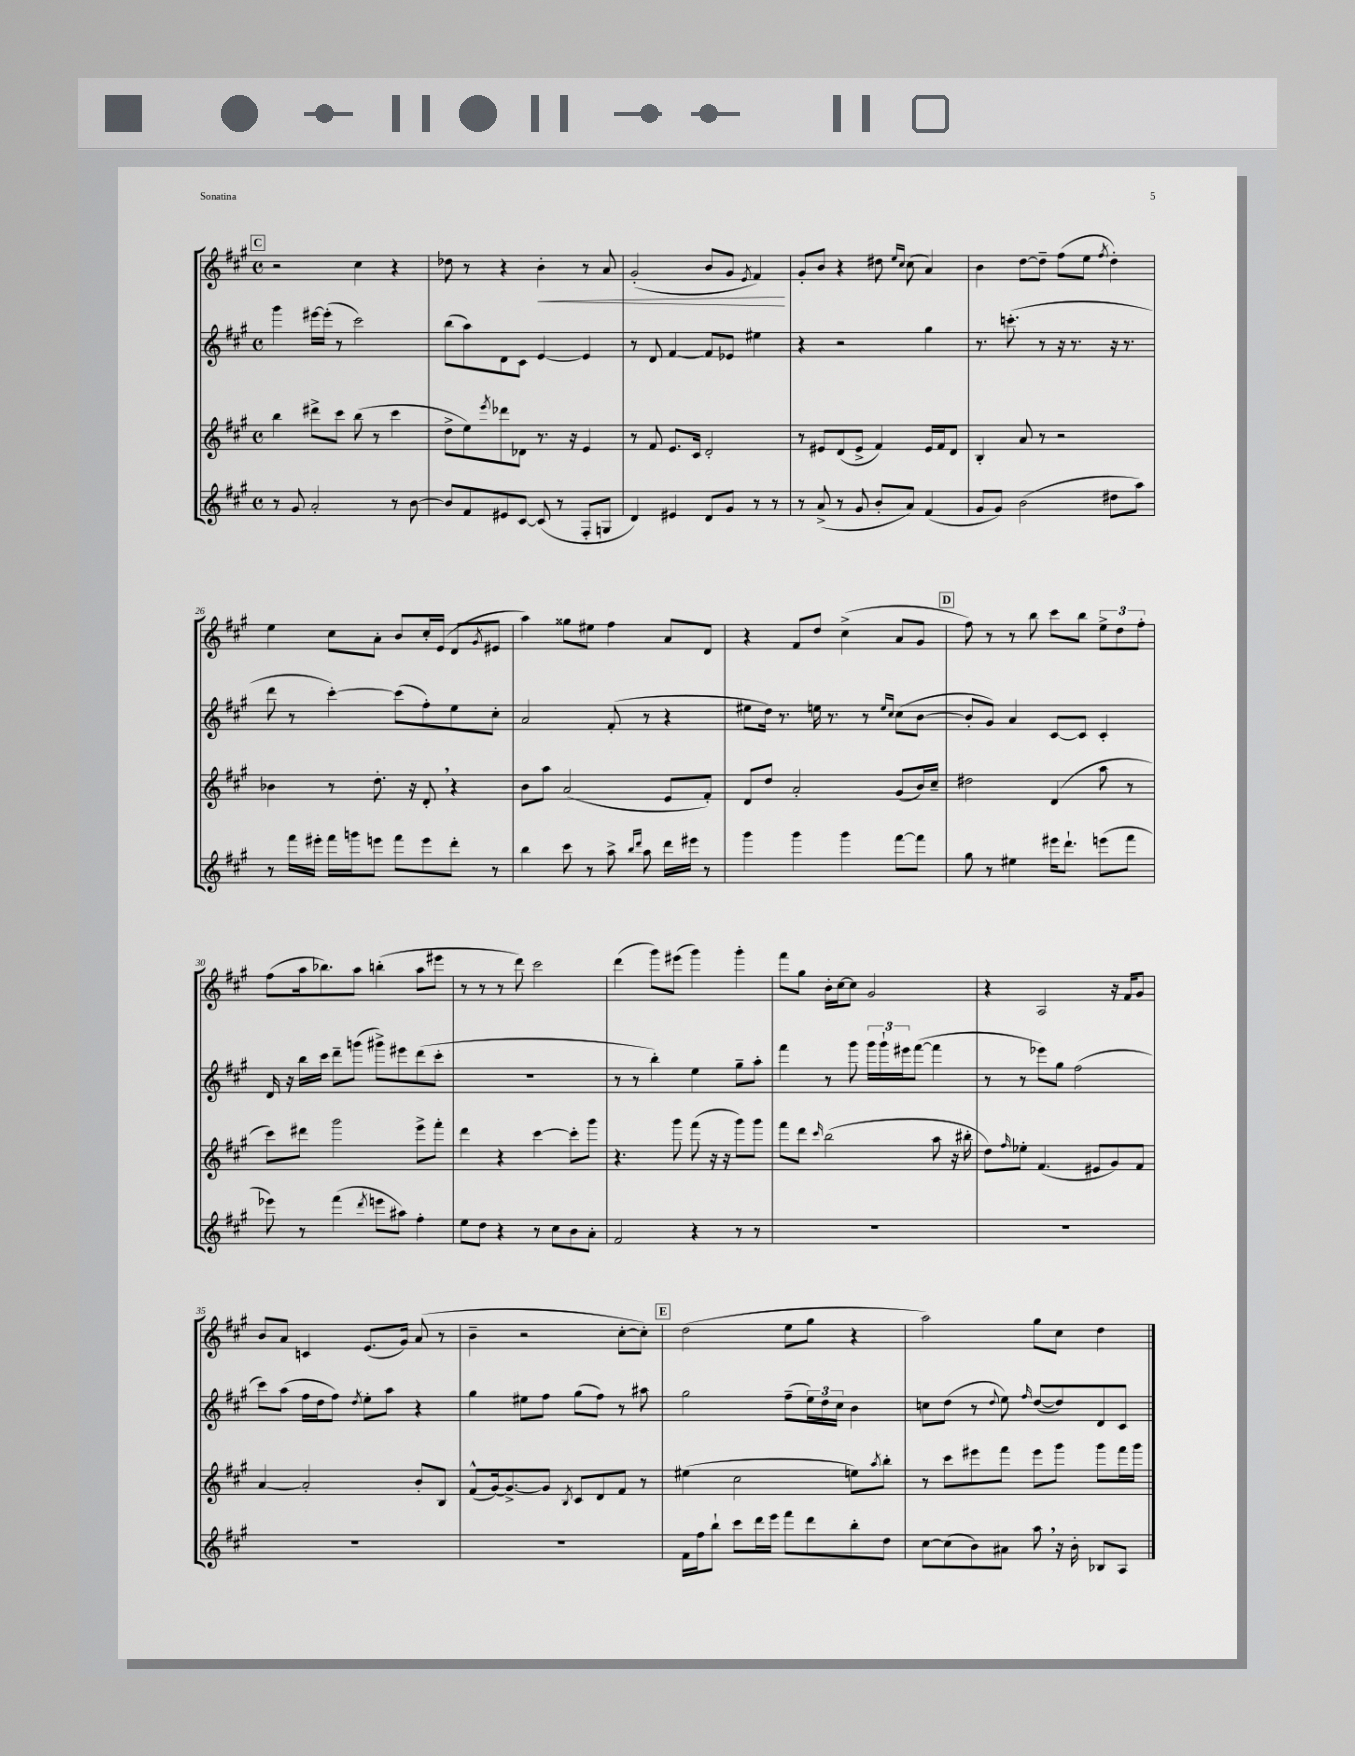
<<
\new StaffGroup <<
\new Staff = "s0" {
    \clef treble \key a \major \defaultTimeSignature \time 4/4
    \mark \markup { \box "C" } r2 cis''4 r4 |
    des''8 r8 r4 b'4-.\< r8 a'8 |
    gis'2-.( b'8 gis'8 \acciaccatura { e'8 } fis'4\!) |
    gis'8-. b'8 r4 dis''8 \grace { e''16 cis''16 } cis''8( a'4) |
    b'4 d''8~ d''8-- fis''8( e''8 \acciaccatura { fis''8 } d''4-.) |
    e''4 cis''8 a'8-. b'8 cis''16-. e'16( d'8 \acciaccatura { gis'8 } eis'8 |
    a''4) gisis''8 eis''8 fis''4 a'8 d'8 |
    r4 fis'8 d''8 cis''4->( a'8 gis'8 |
    \mark \markup { \box "D" } fis''8) r8 r8 b''8 cis'''8 b''8 \tuplet 3/2 { e''8-> d''8 fis''8-. } |
    fis''8( a''16 bes''8.) a''8 b''4-.( a''8 eis'''8 |
    r8 r8 r8 d'''8) cis'''2 |
    d'''4( gis'''8) eis'''8( gis'''4) gis'''4-. |
    fis'''8 gis''8 b'16-. cis''16~ cis''8 gis'2 |
    r4 a2 r16 fis'16 gis'8 |
    b'8 a'8 c'4 e'8.( gis'16) a'8( r8 |
    b'4-- r2 cis''8~-. cis''8-.) |
    \mark \markup { \box "E" } d''2( e''8 gis''8 r4 |
    a''2) gis''8 cis''8 d''4 \bar "|." |
}
\new Staff = "s1" {
    \clef treble \key a \major \defaultTimeSignature \time 4/4
    \mark \markup { \box "C" } gis'''4 eis'''16~ eis'''16-.( r8 cis'''2) |
    b''8( a''8) d'8 cis'8 e'4~ e'4 |
    r8 d'8 fis'4~ fis'8 ees'8 eis''4 |
    r4 r2 gis''4 |
    r8. c'''8.-.( r8 r16 r8. r16 r8. |
    d'''8 r8 cis'''4~-.) cis'''8( fis''8-.) e''8 cis''8-. |
    a'2 fis'8-.( r8 r4 |
    eis''8 d''16) r8. e''16 r8. r8 \grace { e''16 cis''16 } cis''8( b'8~ |
    \mark \markup { \box "D" } b'8-. gis'8) a'4 cis'8~ cis'8 cis'4-. |
    d'16 r16 b''16 cis'''16 d'''8-- g'''8( gis'''8->) eis'''8 d'''8( cis'''8-. |
    R1 |
    r8 r8 b''4-.) e''4 gis''8-- a''8-. |
    fis'''4 r8 gis'''8 \tuplet 3/2 { gis'''16 gis'''16-! eis'''16 } fis'''8~( fis'''4 |
    r8 r8 ees'''8) gis''8 fis''2( |
    cis'''8) a''8( fis''16 d''16 fis''8) \acciaccatura { d''8 } e''8-. a''8 r4 |
    gis''4 eis''8 fis''8 gis''8( fis''8) r8 ais''8 |
    \mark \markup { \box "E" } gis''2 fis''8--( \tuplet 3/2 { e''16) d''16 cis''16 } b'4 |
    c''8 d''8( r8 \appoggiatura { d''8 } e''8) \grace { fis''16 } d''8~( d''8) d'8 cis'8 \bar "|." |
}
\new Staff = "s2" {
    \clef treble \key a \major \defaultTimeSignature \time 4/4
    \mark \markup { \box "C" } b''4 dis'''8-> cis'''8 b''8( r8 cis'''4 |
    d''8-> e''8) \acciaccatura { e'''8 } des'''8 des'8 r8. r16 e'4 |
    r8 fis'8 e'8. cis'16 d'2-. |
    r8 eis'8 d'8( eis'8-> fis'4) eis'16 fis'16 d'8 |
    b4-. a'8 r8 r2 |
    bes'4 r8 d''8.-. r16 d'8-. \breathe r4 |
    b'8 a''8 a'2( e'8 fis'8-.) |
    d'8 d''8 a'2-. gis'8( b'16) cis''16-- |
    \mark \markup { \box "D" } dis''2 d'4( a''8 r8 |
    cis'''8) dis'''8 gis'''2 e'''8-> fis'''8-. |
    d'''4 r4 cis'''4~ cis'''8-. gis'''8 |
    r4. gis'''8 fis'''8( r16 r16 gis'''8) gis'''8 |
    fis'''8 d'''8 \grace { cis'''16 } b''2( a''8 r16 bis''16-. |
    d''8) \grace { fis''16 } ees''8-. fis'4.( eis'8 gis'8) fis'8 |
    a'4~ a'2-. b'8-. b8 |
    fis'8-^( gis'16~) gis'8.~-> gis'8 \acciaccatura { b8 } cis'8 d'8 fis'8 r8 |
    \mark \markup { \box "E" } eis''4( cis''2 e''8) \acciaccatura { a''8 } b''8-. |
    r8 cis'''8 eis'''8 fis'''8 eis'''8 gis'''8 gis'''8 fis'''16 gis'''16 \bar "|." |
}
\new Staff = "s3" {
    \clef treble \key a \major \defaultTimeSignature \time 4/4
    \mark \markup { \box "C" } r8 gis'8 a'2-. r8 b'8~ |
    b'8 fis'8 eis'8 cis'8~ cis'8( r8 fis8-. g8 |
    d'4) eis'4 d'8 gis'8 r8 r8 |
    r8 a'8->( r8 gis'8 b'8-. a'8) fis'4( |
    gis'8 gis'8) b'2( dis''8 a''8) |
    r8 fis'''16 eis'''16-. fis'''16 g'''16 e'''8 fis'''8 e'''8 d'''8-. r8 |
    b''4 cis'''8 r8 a''8-> \grace { b''16 d'''16 } a''8 d'''16 eis'''16 r8 |
    gis'''4 gis'''4 gis'''4 fis'''8~ fis'''8 |
    \mark \markup { \box "D" } gis''8 r8 eis''4 eis'''16 d'''8.-! e'''8( fis'''8 |
    ees'''8) r8 fis'''4( \acciaccatura { d'''8 } e'''8 ais''8) fis''4-. |
    e''8 d''8 r4 r8 cis''8 b'8 a'8-. |
    fis'2 r4 r8 r8 |
    R1 |
    R1 |
    R1 |
    R1 |
    \mark \markup { \box "E" } fis'16 fis''16 b''8-! cis'''8 d'''16 e'''16 fis'''8 d'''8 b''8-. d''8 |
    cis''8~ cis''8( b'8) ais'8 a''8 \breathe r16 b'16-. bes8 a8 \bar "|." |
}
>>
>>
\layout { \context { \Score currentBarNumber = #21 } }
